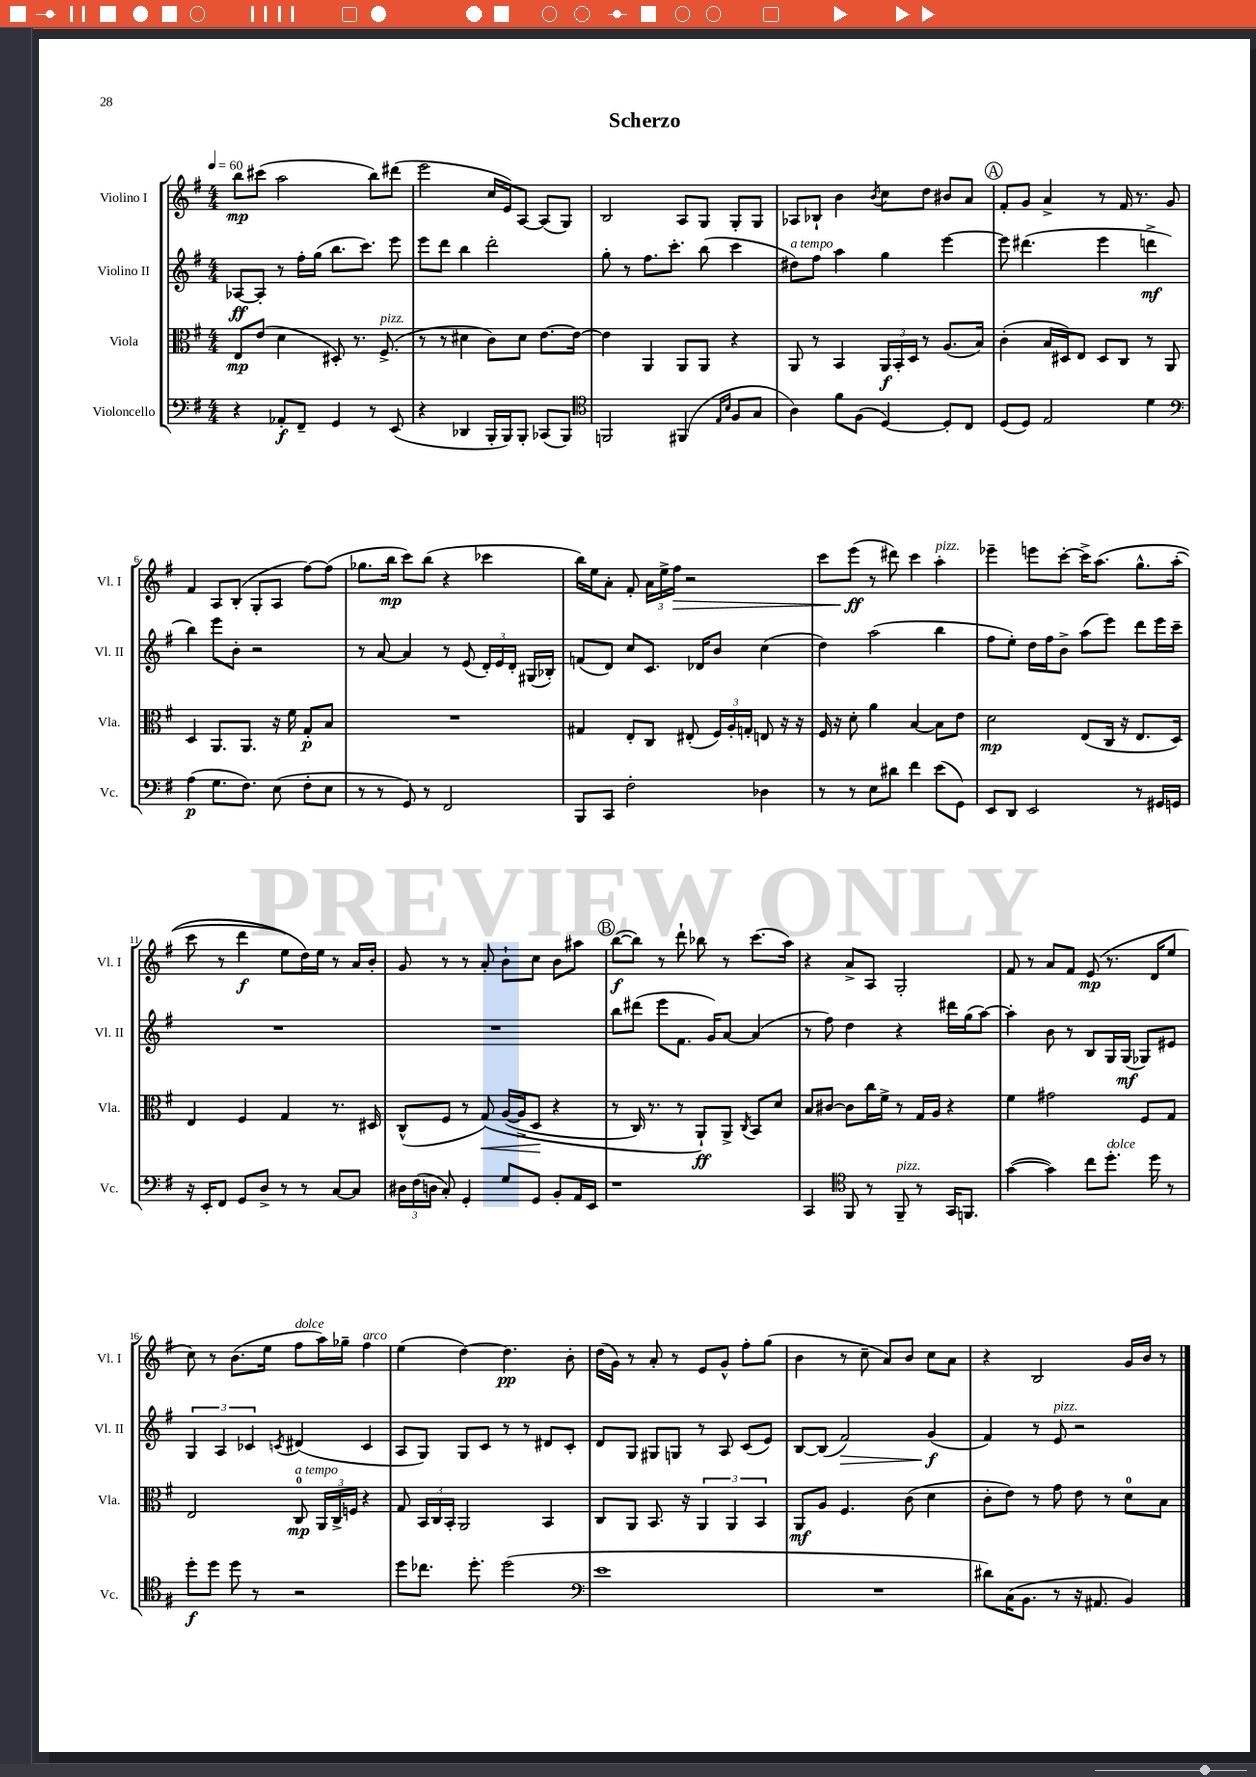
\header { title = "Scherzo" }
<<
\new StaffGroup <<
\new Staff = "s0" \with { instrumentName = "Violino I" shortInstrumentName = "Vl. I" } {
    \clef treble \key g \major \numericTimeSignature \time 4/4 \tempo 4 = 60
    \autoBeamOff b''8[\mp cis'''8]( a''2 b''8[) dis'''8]( |
    e'''2 c''16[ e'16) a8]~ a8[( g8]) |
    b2 a8[ g8] g8[-. g8] |
    aes8[ bes8]-! b'4 \acciaccatura { b'8 } c''8[ d''8] bis'8[ a'8] |
    \mark \markup { \circle "A" } fis'8[-. g'8] a'4-> r8 fis'16 r8. g'8 |
    fis'4 a8[ b8]-.( g8[-. a8] fis''8[~) fis''8]( |
    ges''8.[ b''16]\mp c'''8[) b''8]( r4 ces'''4 |
    b''16[) e''16 a'8]-. fis'8-. \tuplet 3/2 { a'16[ e''16-> fis''16]\> } r2 |
    c'''8[ e'''8]\ff\!( r8 dis'''8) c'''4 a''4-.^\markup { \italic "pizz." } |
    ees'''4-- e'''8[ c'''8]~-. c'''16[-> a''8.]\( g''8.[-^ a''16]-.( |
    c'''8 r8 d'''4\f e''8[) d''16\) e''16] r8 a'16[ b'16]-. |
    g'8 r8 r8 a'8-. b'8[-! c''8] b'8[ ais''8] |
    \mark \markup { \circle "B" } b''8[~\f( b''8]) r8 d'''8-! bes''8 r8 c'''8.[( a''16]) |
    r4 a'8[-> a8] g2-. |
    fis'8 r8 a'8[ fis'8] e'8\mp( r8. d'16[ e''8] |
    c''8) r8 b'8.[( e''16] fis''8[^\markup { \italic "dolce" } a''16) ges''16]-- fis''4^\markup { \italic "arco" } |
    e''4( d''4~) d''4.\pp b'8-. |
    d''16[( g'16]) r8 a'8-. r8 e'8[ g'8]-^ fis''8[-. g''8]( |
    b'4 r8 c''8-- a'8[) b'8] c''8[ a'8] |
    r4 b2 g'16[ b'16] r8 \bar "|." |
}
\new Staff = "s1" \with { instrumentName = "Violino II" shortInstrumentName = "Vl. II" } {
    \clef treble \key g \major \numericTimeSignature \time 4/4
    \autoBeamOff aes8[~\ff aes8]-. r8 fis''16[-. g''16]( b''8.[ c'''8.]) e'''8 |
    e'''8[ d'''8] b''4 d'''2-. |
    g''8-. r8 fis''8.[ c'''8.]-. b''8( c'''4 |
    dis''8[^\markup { \italic "a tempo" }) fis''8] a''4 g''4 e'''4~ |
    \mark \markup { \circle "A" } e'''8 dis'''4.( e'''4 d'''4->\mf |
    b''4) e'''8[ b'8]-. r2 |
    r8 a'8~ a'4 r8 e'8( \tuplet 3/2 { d'16[-.) e'16 d'16]-. } gis16[( bes16]-.) |
    f'8[( d'8]) c''8[ c'8.] des'16[ b'8] c''4( |
    d''4) a''2( b''4 |
    fis''8[ e''8]-.) d''16[ fis''16 b'8]-> a''8[( e'''8]) d'''8[ e'''16 c'''16]-- |
    R1 |
    R1 |
    \mark \markup { \circle "B" } b''8[ dis'''8]( e'''8[ fis'8.] g'16[) a'8]~ a'4( |
    r8 fis''8) d''4 r4 dis'''16[ g''16( a''8]~) |
    a''4-. b'8 r8 b8[ g16 g16]\mf( ges8[) eis'8] |
    \tuplet 3/2 { g4 a4 ces'4 } \acciaccatura { c'8 } dis'4( c'4 |
    a8[ g8]) g8[ c'8] r8 r8 dis'8[ c'8]-. |
    d'8[ g8] gis8[ g8] r8 a8 c'8[( e'8]) |
    b8[~ b8]( fis'2\>) g'4\f\!( |
    fis'4) r8 e'8^\markup { \italic "pizz." } r2 \bar "|." |
}
\new Staff = "s2" \with { instrumentName = "Viola" shortInstrumentName = "Vla." } {
    \clef alto \key g \major \numericTimeSignature \time 4/4
    \autoBeamOff e8[\mp e'8]( d'4 dis8-.) r8. fis8.->^\markup { \italic "pizz." }( |
    r8 r8 dis'4 c'8[) dis'8] e'8.[~ e'16]~ |
    e'4 a,4 a,8[ a,8] r4 |
    a,8 r8 b,4 \tuplet 3/2 { a,16[\f b,16-. d16] } r8 a8.[( b16]) |
    \mark \markup { \circle "A" } c'4-.( b16[ dis16) e8] dis8[ c8] r8 a,8 |
    d4 a,8.[ a,8.] r16 fis'16 g8[-.\p b8] |
    R1 |
    gis4 e8[-. c8] eis8-.( \tuplet 3/2 { fis16[) a16-. g16]-. } e8 r16 r16 |
    fis16 r16 d'8-. a'4 b4~ b8[ e'8] |
    d'2\mp e8[( c16] r16 e8.[ d16]) |
    e4 fis4 g4 r8. dis16 |
    c8[-^( fis8] r8 g8\<)\( a16[~( a16-> d8]\! r4 |
    \mark \markup { \circle "B" } r8 c16) r8. r8 a,8[-!\ff\) a,8]-> \acciaccatura { c8 } b,8[ d'8] |
    b8[ cis'8]~ cis'8[ c''16 fis'16]-> r8 g16[ a16] r4 |
    fis'4 gis'2 fis8[ g8] |
    e2 c8-0\mp^\markup { \italic "a tempo" } \tuplet 3/2 { a,16[ c16-> f16] } r4 |
    g8 \tuplet 3/2 { b,16[ c16 b,16]-. } a,2 b,4 |
    c8[ a,8] b,8. r16 \tuplet 3/2 { a,4 a,4 b,4 } |
    a,8[\mf a8] fis4. c'8( d'4 |
    c'8[-. e'8]) r8 g'8 e'8 r8 d'8[-0 b8] \bar "|." |
}
\new Staff = "s3" \with { instrumentName = "Violoncello" shortInstrumentName = "Vc." } {
    \clef bass \key g \major \numericTimeSignature \time 4/4
    \autoBeamOff r4 aes,8[-.\f fis,8]-- g,4 r8 e,8( |
    r4 des,4 b,,16[-. b,,16) b,,8]-. ces,8[( b,,8]) |
    \clef tenor f,2 fis,4( \grace { e16[ b16] } fis8[ g8] |
    a4) fis'8[ fis8]( d4~) d8[-. c8] |
    \mark \markup { \circle "A" } d8[( d8]) e2 d'4 |
    \clef bass a4\p( g8.[ fis8.]) e8( fis8[-. e8] |
    r8 r8 g,8) r8 fis,2 |
    b,,8[ c,8] fis2-. des4 |
    r8 r8 e8[ dis'8] fis'4 e'8[( g,8]) |
    e,8[ d,8] e,2 r8 gis,16[ g,16] |
    r16 e,16[-. fis,8] g,8[ d8]-> r8 r8 c8[~ c8] |
    \tuplet 3/2 { dis16[ fis16( d16] } c8-.) g,4-. g8[ g,8] b,8[-. a,16 e,16] |
    \mark \markup { \circle "B" } r1 |
    c,4 \clef tenor fis,8 r8 fis,8--^\markup { \italic "pizz." } r8 g,16[ f,8.] |
    g'4~( g'4) c''8[ d''8.]-.^\markup { \italic "dolce" } d''16 r8 |
    d''8[-.\f d''8] d''8 r8 r2 |
    d''8[ ces''8.] d''8.-. d''2( |
    \clef bass e'1 |
    R1 |
    dis'8[) c16( b,8.] r8 r16 ais,8. b,4) \bar "|." |
}
>>
>>
